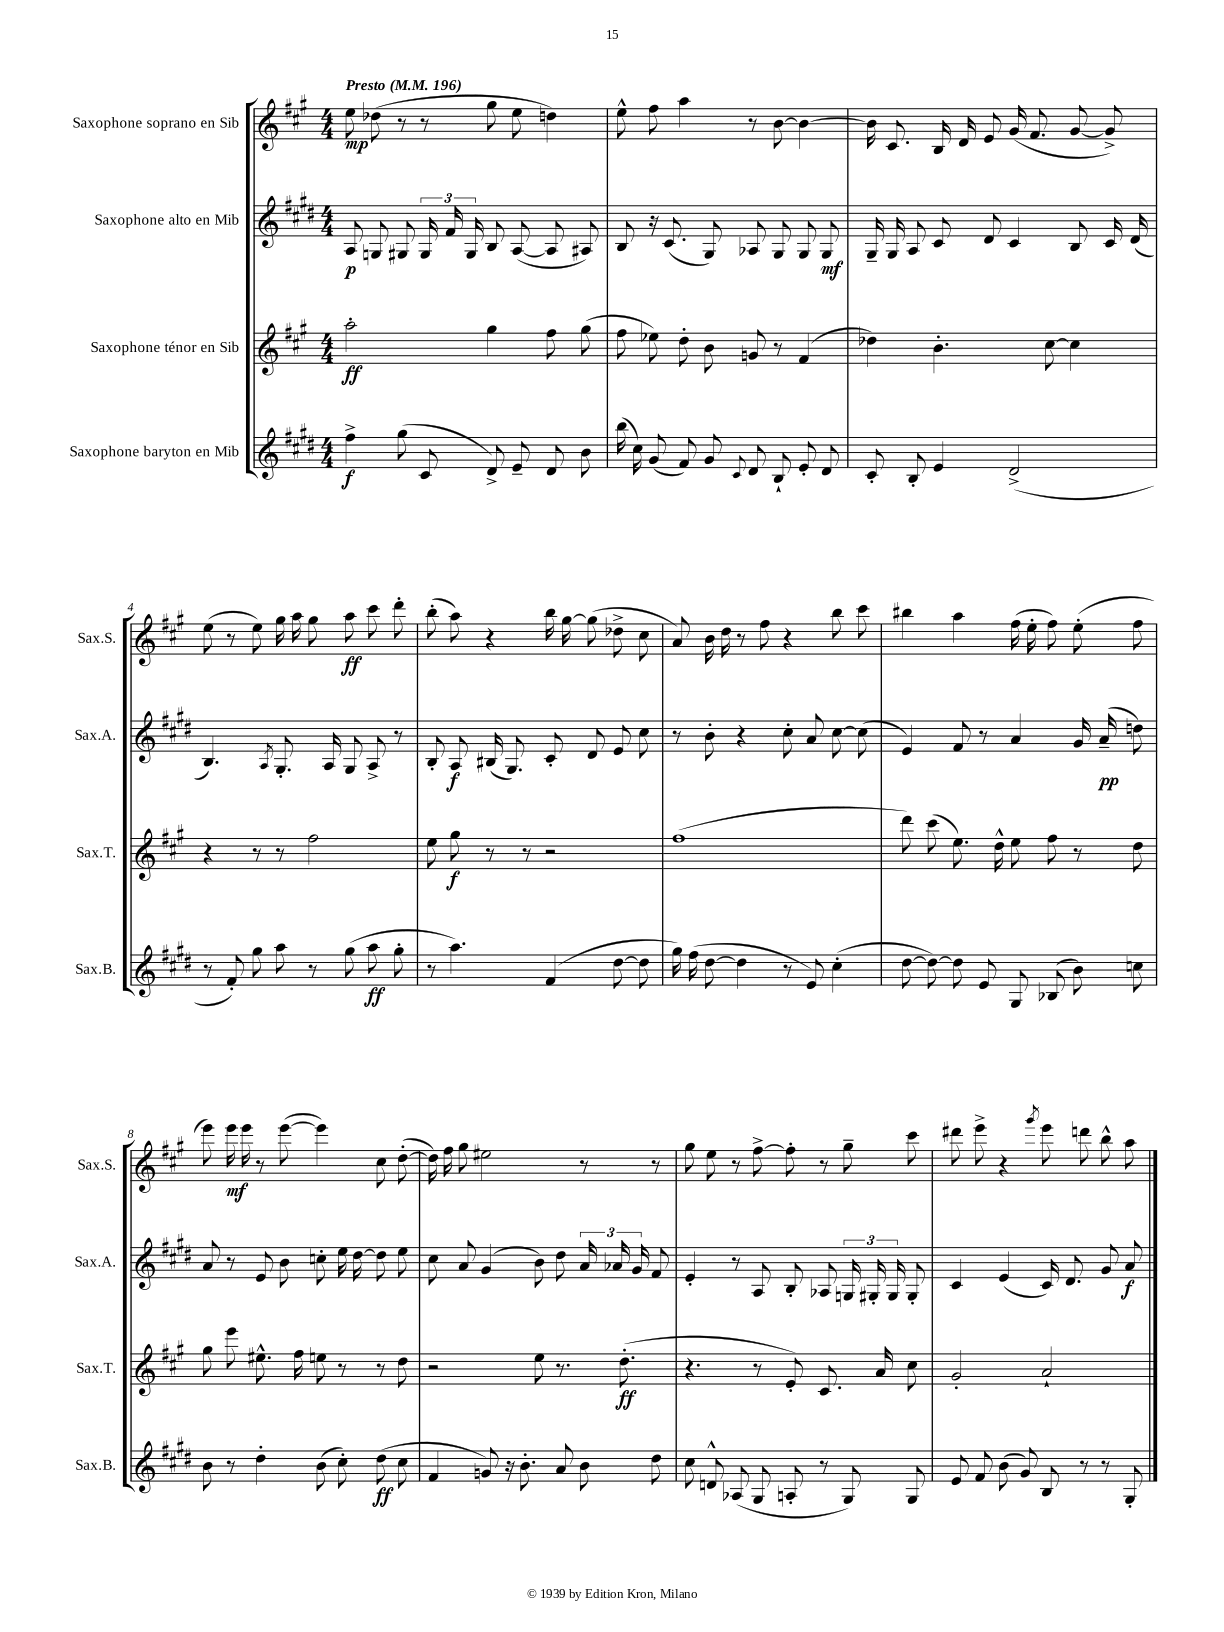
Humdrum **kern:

**kern	**kern	**kern	**kern
*staff4	*staff3	*staff2	*staff1
*clefG2	*clefG2	*clefG2	*clefG2
*k[f#c#g#d#]	*k[f#c#g#]	*k[f#c#g#d#]	*k[f#c#g#]
*M4/4	*M4/4	*M4/4	*M4/4
*MM196	*MM196	*MM196	*MM196
4ff#^\	2aa'\	8A/	8ee\
.	.	8G/	(8dd-\
(8gg#\	.	8G#/	8r
8c#/	.	24G#/	8r
.	.	24f#/	.
.	.	24G#/	.
8d#^/)	4gg#\	8B/	8gg#\
8e~/	.	([8A/	8ee\
8d#/	8ff#\	8A/]	4dd\)
8b\	(8gg#\	8A#/)	.
=	=	=	=
(16bb\	8ff#\	8B/	8ee^^\
16cc#\)	.	.	.
(8g#/	8ee-\)	16r	8ff#\
.	.	(8.c#/	.
8f#/)	8dd'\	.	4aa\
8g#/	8b\	8G#/)	.
8qqc#/	.	.	.
8d#/	8g/	8A-/	8r
8B`/	8r	8G#/	[8b\
8e'/	(4f#/	8G#/	4b\_
8d#/	.	8G#/	.
=	=	=	=
8c#'/	4dd-\)	16G#~/	16b\]
.	.	16G#/	8.c#/
8B'/	.	8A/	.
4e/	4.b'\	8c#/	16B/
.	.	.	16d/
.	.	8d#/	8e/
(2d#^/	.	4c#/	(16g#/
.	.	.	8.f#/
.	[8cc#\	.	.
.	4cc#\]	8B/	[8g#/
.	.	16c#/	8g#^/])
.	.	(16d#/	.
=	=	=	=
8r	4r	4.B/)	(8ee\
8f#'/)	.	.	8r
8gg#\	8r	.	8ee\)
.	.	8qA/	.
8aa\	8r	8.G#'/	16gg#\
.	.	.	16aa\
8r	2ff#\	.	8gg#\
.	.	16A/	.
(8gg#\	.	8G#/	8aa\
8aa\	.	8A^/	8ccc#\
8gg#'\	.	8r	8ddd'\
=	=	=	=
8r	8ee\	8B'/	(8bb'\
4.aa\)	8gg#\	8A/	8aa\)
.	8r	(16B#/	4r
.	.	8.G#/)	.
.	8r	.	.
(4f#/	2r	8c#'/	16bb\
.	.	.	[16gg#\
.	.	8d#/	(8gg#\]
[8dd#\	.	8e/	8dd-^\
8dd#\]	.	8cc#\	8cc#\
=	=	=	=
16gg#\)	(1ff#	8r	8a/)
(16ff#\	.	.	.
[8dd#\	.	8b'\	16b\
.	.	.	16dd\
4dd#\]	.	4r	8r
.	.	.	8ff#\
8r	.	8cc#'\	4r
8e/)	.	8a/	.
(4cc#'\	.	[8cc#\	8bb\
.	.	(8cc#\]	8ccc#\
=	=	=	=
[8dd#\	8ddd\)	4e/)	4bb#\
8dd#\_)	(8ccc#\	.	.
8dd#\]	8.ee\)	8f#/	4aa\
8e/	.	8r	.
.	16dd^^\	.	.
8G#/	8ee\	4a/	(16ff#\
.	.	.	16ee'\
(8B-/	8ff#\	.	8ff#\)
8b\)	8r	16g#/	(8ee'\
.	.	(16a~/	.
8cc\	8dd\	8dd\)	8ff#\
=	=	=	=
8b\	8gg#\	8a/	8eee\)
8r	8eee\	8r	16eee\
.	.	.	16eee\
4dd#'\	8.ee#^^\	8e/	8r
.	.	8b\	([8eee\
.	16ff#\	.	.
(8b\	8ee\	8cc'\	4eee\])
8cc#'\)	8r	16ee\	.
.	.	[16dd#\	.
(8dd#\	8r	8dd#\]	8cc#\
8cc#\	8dd\	8ee\	([8dd'\
=	=	=	=
4f#/	2r	8cc#\	16dd\])
.	.	.	16ff#\
.	.	8a/	8gg#\
8g/)	.	(4g#/	2ee#\
16r	.	.	.
8.b'\	.	.	.
.	8ee\	8b\)	.
8a/	8.r	8dd#\	.
8b\	.	24a/	8r
.	.	24a-/	.
.	(8.dd'\	.	.
.	.	24g#/	.
8dd#\	.	8f#/	8r
=	=	=	=
8cc#\	4.r	4e'/	8gg#\
8d^^/	.	.	8ee\
(8A-/	.	8r	8r
8G#/	8r	8A/	[8ff#^\
8A'/	8e'/)	8B'/	8ff#'\]
8r	8.c#/	8A-/	8r
8G#/)	.	24G/	8gg#~\
.	.	24G#'/	.
.	16a/	.	.
.	.	24G#/	.
8G#/	8cc#\	8G#'/	8ccc#\
=	=	=	=
8e/	2g#'/	4c#/	8ddd#\
8f#/	.	.	8eee^\
(8b\	.	(4e/	4r
8g#/)	.	.	.
.	.	.	8qggg#/
8B/	2a`/	16c#/)	8eee\
.	.	8.d#/	.
8r	.	.	8ddd\
8r	.	8g#/	8bb^^\
8G#'/	.	8a/	8aa\
==	==	==	==
*-	*-	*-	*-
